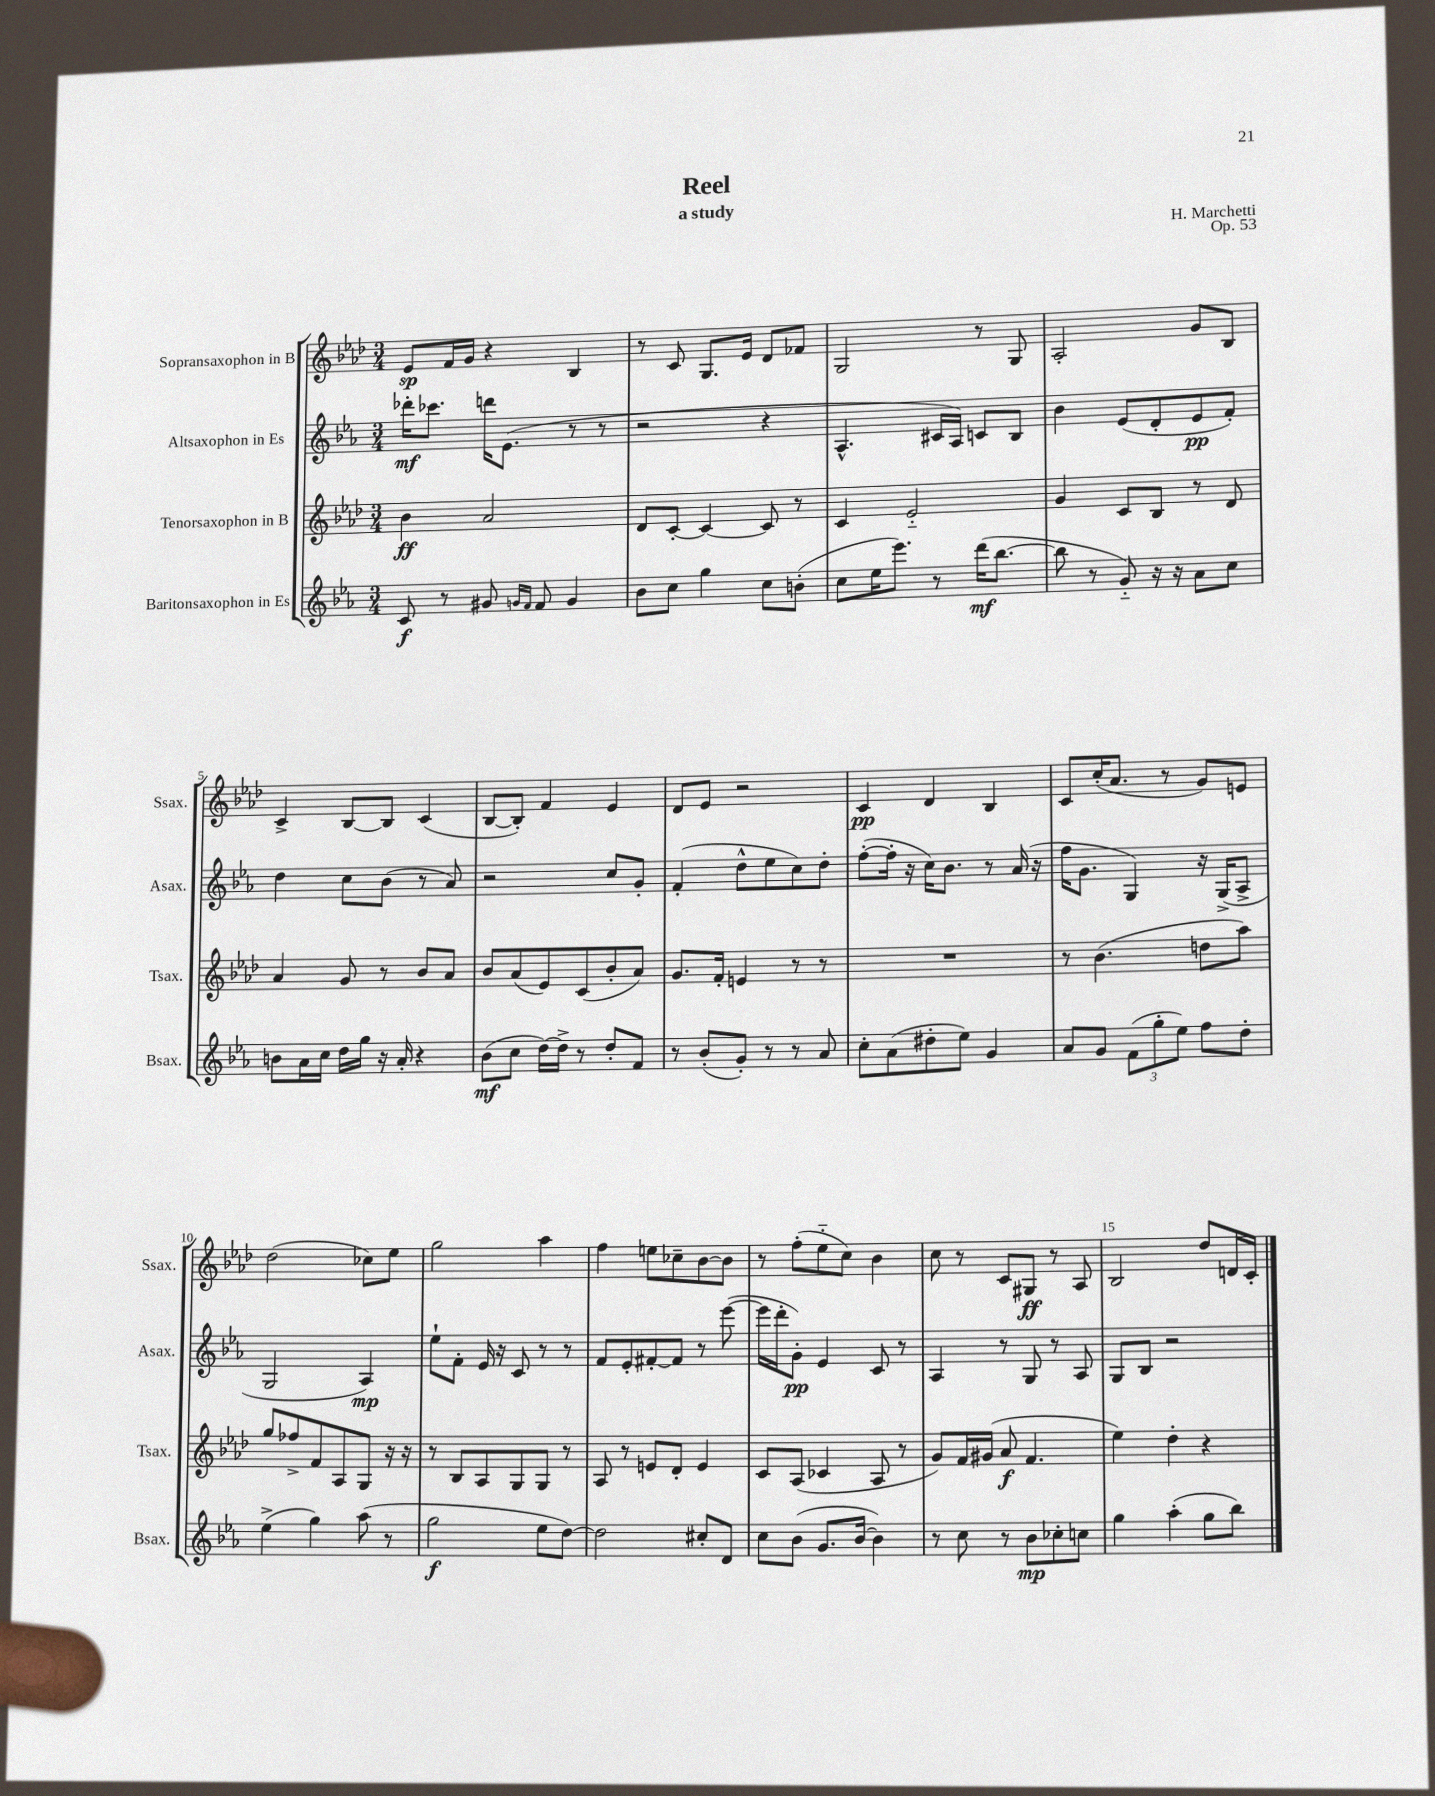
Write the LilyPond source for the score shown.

\header { title = "Reel" composer = "H. Marchetti" subtitle = "a study" opus = "Op. 53" }
<<
\new StaffGroup <<
\new Staff = "s0" \with { instrumentName = "Sopransaxophon in B" shortInstrumentName = "Ssax." } {
    \clef treble \key aes \major \numericTimeSignature \time 3/4
    ees'8\sp f'16 g'16 r4 bes4 |
    r8 c'8 g8. ees'16 des'8 fes'8 |
    g2 r8 g8 |
    aes2-. g'8 bes8 |
    c'4-> bes8~ bes8 c'4( |
    bes8~ bes8-.) f'4 ees'4 |
    des'8 ees'8 r2 |
    c'4\pp des'4 bes4 |
    c'8 c''16-.( aes'8. r8 g'8) e'8 |
    des''2( ces''8) ees''8 |
    g''2 aes''4 |
    f''4 e''8 ces''8-- bes'8~ bes'8 |
    r8 f''8-.( ees''8-_ c''8) bes'4 |
    c''8 r8 c'8 gis8\ff r8 aes8 |
    bes2 des''8 d'16 c'16-. \bar "|." |
}
\new Staff = "s1" \with { instrumentName = "Altsaxophon in Es" shortInstrumentName = "Asax." } {
    \clef treble \key ees \major \numericTimeSignature \time 3/4
    des'''16-.\mf ces'''8. d'''16 ees'8.( r8 r8 |
    r2 r4 |
    aes4.-^ cis'16 aes16) c'8 bes8 |
    bes'4 ees'8( d'8-. ees'8\pp f'8-.) |
    d''4 c''8 bes'8( r8 aes'8) |
    r2 c''8 g'8-. |
    f'4-.( d''8-^ ees''8 c''8) d''8-. |
    f''8~-.( f''16-. r16 c''16) bes'8. r8 aes'16( r16 |
    f''16 g'8. g4) r16 g16->( aes8-> |
    g2 aes4\mp) |
    ees''8-! f'8-. ees'16 r16 c'8 r8 r8 |
    f'8 ees'8-. fis'8~-. fis'8 r8 ees'''8~( |
    ees'''16 d'''16-. g'8-.\pp) ees'4 c'8 r8 |
    aes4 r8 g8 r8 aes8 |
    g8 bes8 r2 \bar "|." |
}
\new Staff = "s2" \with { instrumentName = "Tenorsaxophon in B" shortInstrumentName = "Tsax." } {
    \clef treble \key aes \major \numericTimeSignature \time 3/4
    bes'4\ff aes'2 |
    des'8 c'8~-. c'4~ c'8 r8 |
    c'4 ees'2-_ |
    g'4 c'8 bes8 r8 des'8 |
    aes'4 g'8 r8 bes'8 aes'8 |
    bes'8 aes'8( ees'8) c'8( bes'8-. aes'8) |
    g'8. f'16-. e'4 r8 r8 |
    R2. |
    r8 bes'4.( d''8 aes''8) |
    g''8 fes''8-> f'8 aes8 g8 r16 r16 |
    r8 bes8 aes8 g8 g8 r8 |
    aes8 r8 e'8 des'8-. e'4 |
    c'8 aes8( ces'4 aes8 r8 |
    g'8) f'16 gis'16( aes'8\f f'4. |
    ees''4) des''4-. r4 \bar "|." |
}
\new Staff = "s3" \with { instrumentName = "Baritonsaxophon in Es" shortInstrumentName = "Bsax." } {
    \clef treble \key ees \major \numericTimeSignature \time 3/4
    c'8\f r8 gis'8 \grace { g'16 f'16 } f'8 g'4 |
    bes'8 c''8 g''4 c''8 b'8-.( |
    c''8 ees''16 ees'''8.) r8 d'''16\mf( bes''8.~ |
    bes''8 r8 g'8-_) r16 r16 aes'8 c''8 |
    b'8 aes'16 c''16 d''16 g''16 r16 aes'16-. r4 |
    bes'8\mf( c''8 d''16~) d''16-> r8 d''8-. f'8 |
    r8 bes'8-.( g'8-.) r8 r8 aes'8 |
    c''8-. aes'8( dis''8-. ees''8) g'4 |
    aes'8 g'8 \tuplet 3/2 { f'8( g''8-. ees''8) } f''8 d''8-. |
    ees''4->( g''4) aes''8( r8 |
    g''2\f ees''8 d''8~) |
    d''2 cis''8-. d'8 |
    c''8 bes'8( g'8. bes'16~ bes'4) |
    r8 c''8 r8 bes'8\mp ces''8-. c''8 |
    g''4 aes''4-.( g''8 bes''8) \bar "|." |
}
>>
>>
\layout { \context { \Score \override BarNumber.break-visibility = ##(#f #t #t) barNumberVisibility = #(every-nth-bar-number-visible 5) } }
